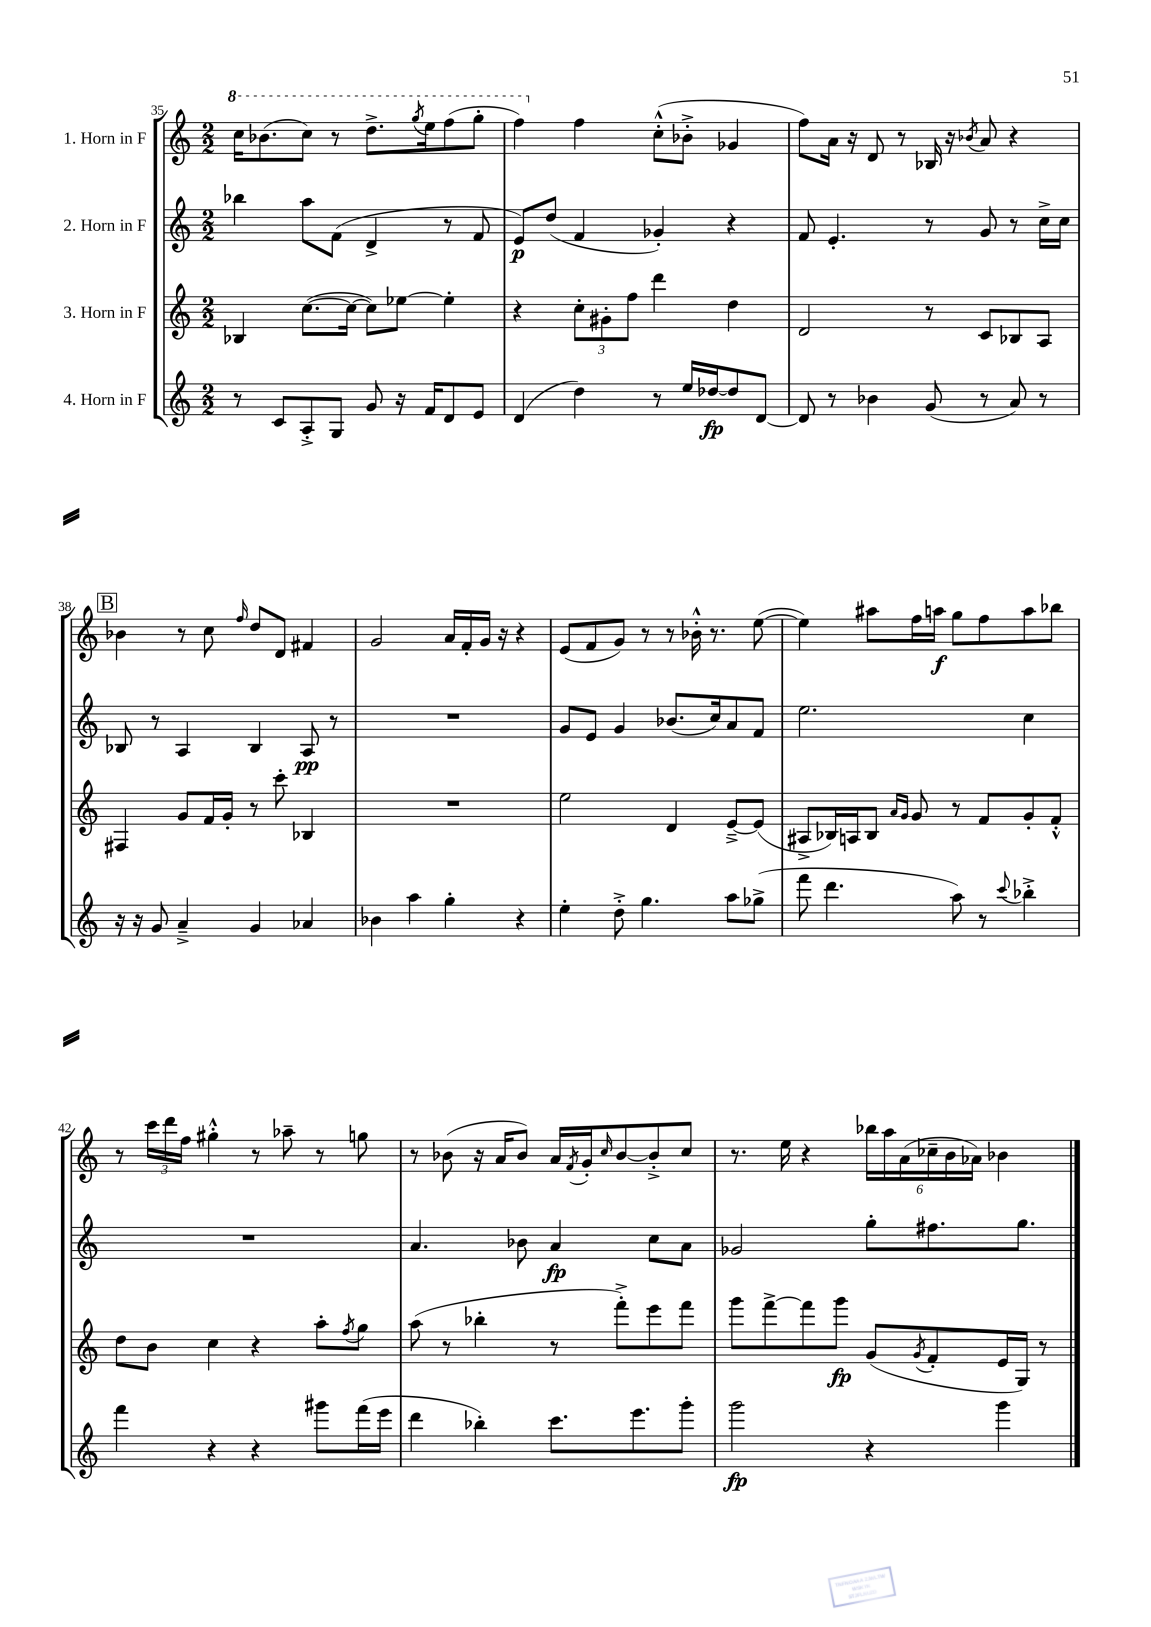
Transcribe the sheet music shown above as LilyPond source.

<<
\new StaffGroup <<
\new Staff = "s0" \with { instrumentName = "1. Horn in F" } {
    \clef treble \key c \major \numericTimeSignature \time 2/2
    \ottava #1 c'''16 bes''8.( c'''8) r8 d'''8.-> \acciaccatura { g'''8 } e'''16 f'''8( g'''8-. |
    f'''4) \ottava #0 f''4 c''8-.-^( bes'8-.-> ges'4 |
    f''8) a'16 r16 d'8 r8 bes16 r16 \acciaccatura { bes'8 } a'8 r4 |
    \mark \markup { \box "B" } bes'4 r8 c''8 \grace { f''16 } d''8 d'8 fis'4 |
    g'2 a'16 f'16-. g'16 r16 r4 |
    e'8( f'8 g'8) r8 r8 bes'16-.-^ r8. e''8~( |
    e''4) ais''8 f''16 a''16\f g''8 f''8 a''8 bes''8 |
    r8 \tuplet 3/2 { c'''16 d'''16 f''16 } gis''4-.-^ r8 aes''8-- r8 g''8 |
    r8 bes'8( r16 a'16 bes'8) a'16 \acciaccatura { f'8 } g'16-. \grace { c''16 } bes'8~ bes'8-.-> c''8 |
    r8. e''16 r4 \tuplet 6/4 { bes''16 a''16 a'16( ces''16-- b'16 aes'16) } bes'4 \bar "|." |
}
\new Staff = "s1" \with { instrumentName = "2. Horn in F" } {
    \clef treble \key c \major \numericTimeSignature \time 2/2
    bes''4 a''8 f'8( d'4-> r8 f'8 |
    e'8\p) d''8( f'4 ges'4-.) r4 |
    f'8 e'4.-. r8 g'8 r8 c''16-> c''16 |
    \mark \markup { \box "B" } bes8 r8 a4 bes4 a8\pp r8 |
    R1 |
    g'8 e'8 g'4 bes'8.( c''16) a'8 f'8 |
    e''2. c''4 |
    R1 |
    a'4. bes'8 a'4\fp c''8 a'8 |
    ges'2 g''8-. fis''8. g''8. \bar "|." |
}
\new Staff = "s2" \with { instrumentName = "3. Horn in F" } {
    \clef treble \key c \major \numericTimeSignature \time 2/2
    bes4 c''8.~( c''16~ c''8) ees''8~ ees''4-. |
    r4 \tuplet 3/2 { c''8-. gis'8-. f''8 } d'''4 d''4 |
    d'2 r8 c'8 bes8 a8 |
    \mark \markup { \box "B" } fis4 g'8 f'16 g'16-. r8 c'''8-. bes4 |
    R1 |
    e''2 d'4 e'8~---> e'8( |
    ais8-> bes16) a16 bes8 \grace { a'16 g'16 } g'8 r8 f'8 g'8-. f'8-.-^ |
    d''8 b'8 c''4 r4 a''8-. \acciaccatura { f''8 } g''8 |
    a''8( r8 bes''4-. r8 f'''8-.->) e'''8 f'''8 |
    g'''8 f'''8~-> f'''8 g'''8\fp g'8( \acciaccatura { g'8 } f'8-. e'16 g16) r8 \bar "|." |
}
\new Staff = "s3" \with { instrumentName = "4. Horn in F" } {
    \clef treble \key c \major \numericTimeSignature \time 2/2
    r8 c'8 a8-.-> g8 g'8 r16 f'16 d'8 e'8 |
    d'4( d''4) r8 e''16 des''16~\fp des''8 d'8~ |
    d'8 r8 bes'4 g'8( r8 a'8) r8 |
    \mark \markup { \box "B" } r16 r16 g'8 a'4---> g'4 aes'4 |
    bes'4 a''4 g''4-. r4 |
    e''4-. d''8-.-> g''4. a''8 ges''8->( |
    f'''8 d'''4. a''8) r8 \appoggiatura { c'''8 } bes''4-.-> |
    f'''4 r4 r4 gis'''8 f'''16( e'''16 |
    d'''4 bes''4-.) c'''8. e'''8. g'''8-. |
    g'''2\fp r4 g'''4 \bar "|." |
}
>>
>>
\layout { \context { \Score currentBarNumber = #35 } }
